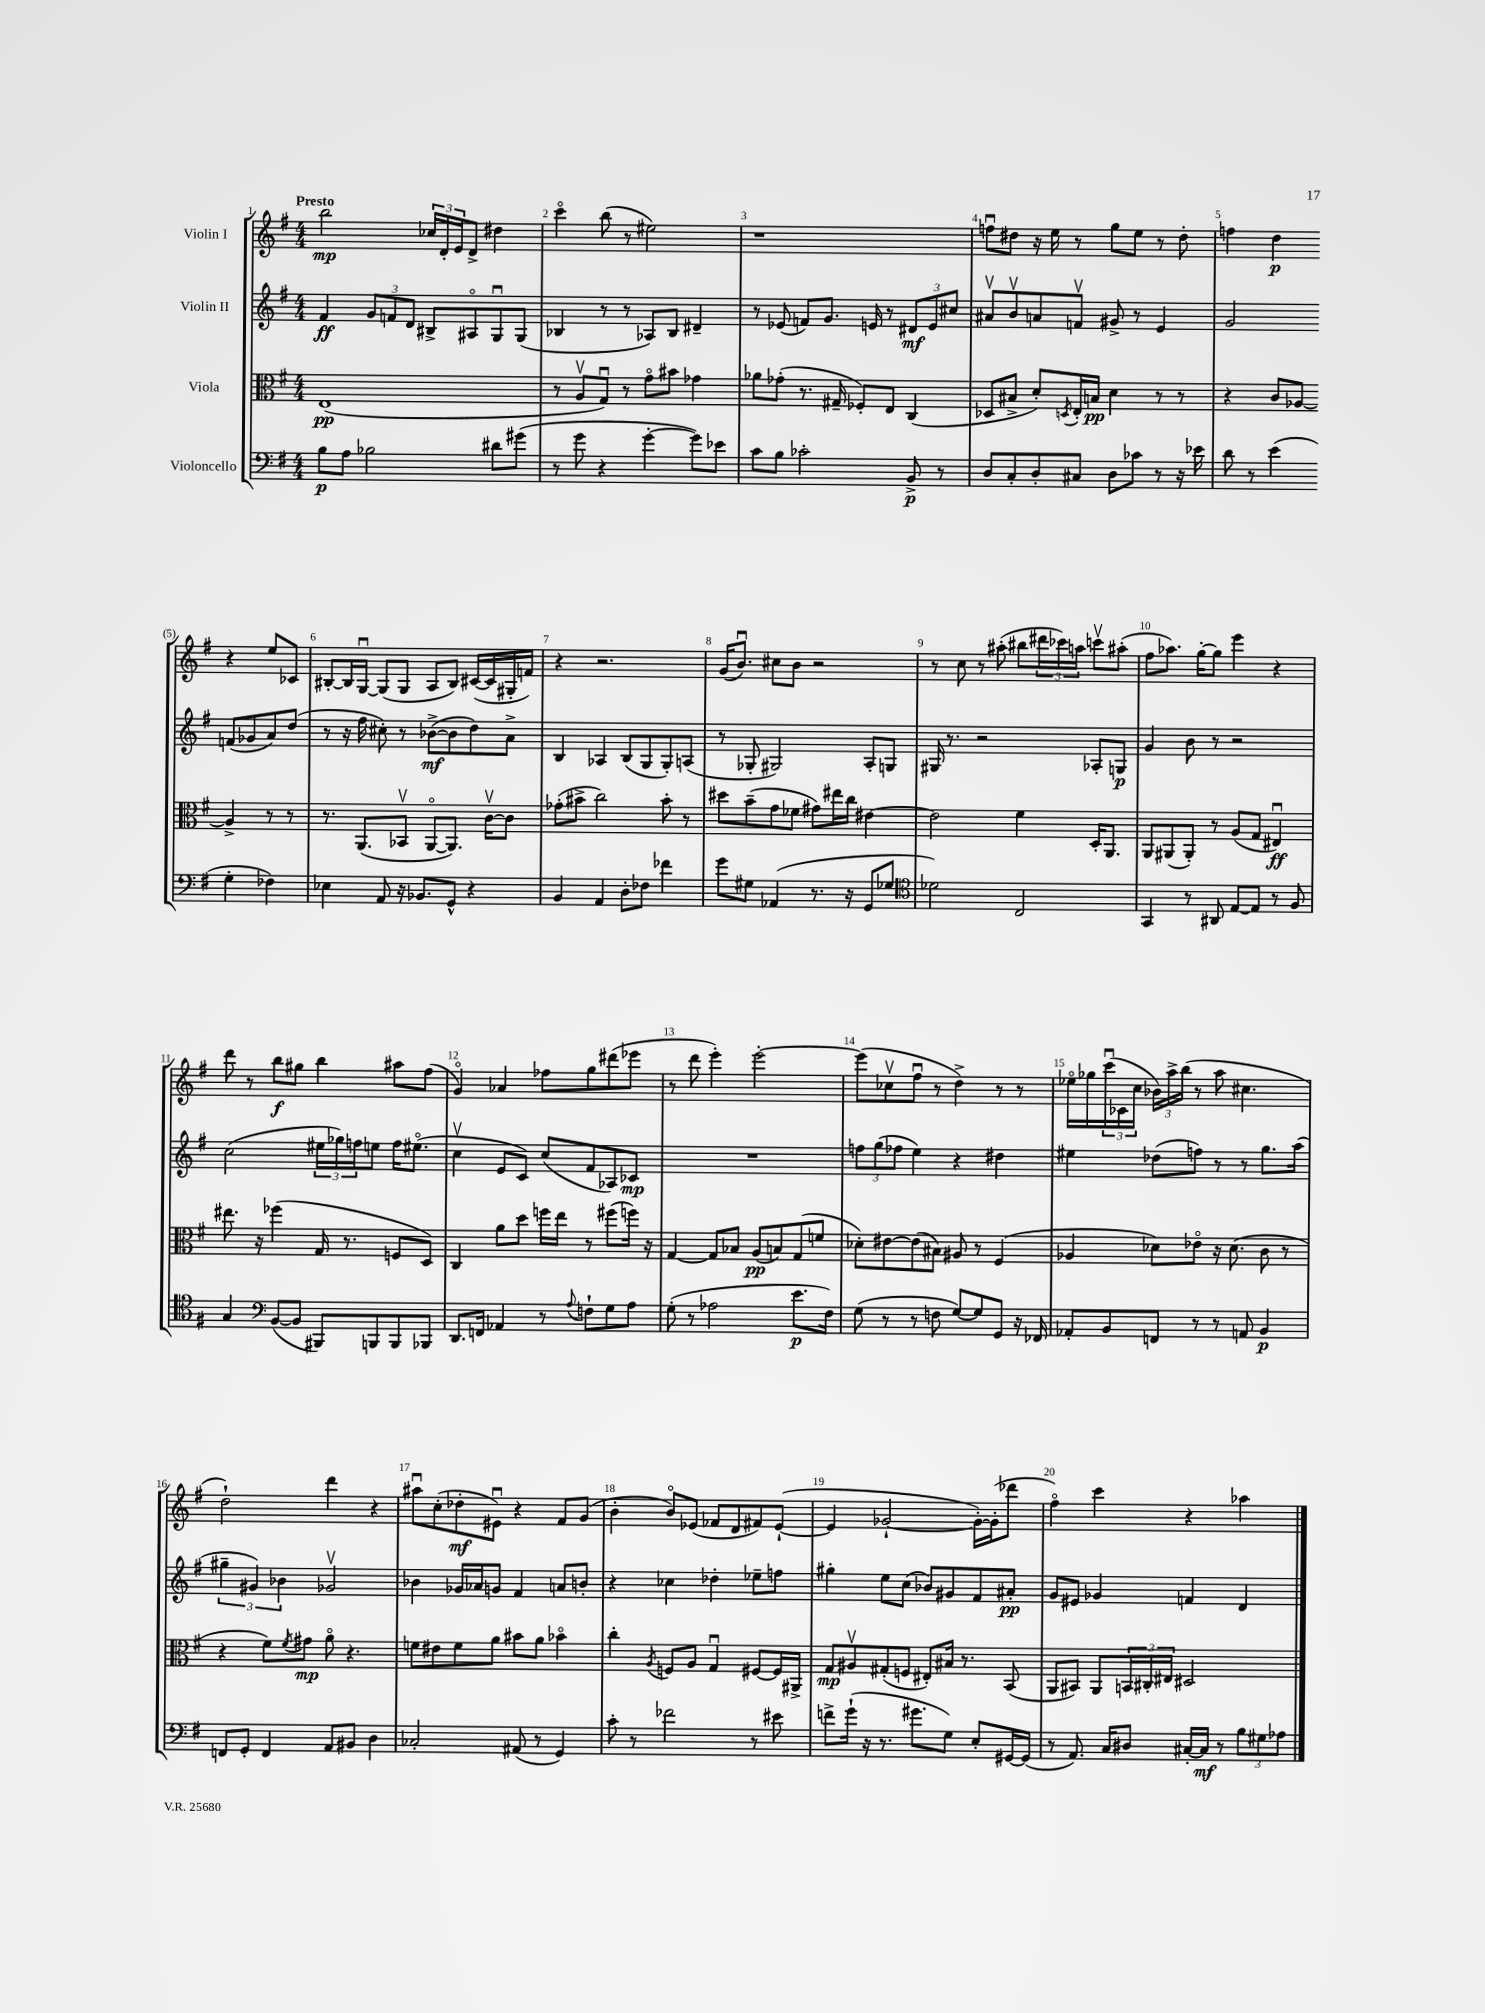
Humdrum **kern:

**kern	**kern	**kern	**kern
*staff4	*staff3	*staff2	*staff1
*clefF4	*clefC3	*clefG2	*clefG2
*k[f#]	*k[f#]	*k[f#]	*k[f#]
*M4/4	*M4/4	*M4/4	*M4/4
8B\L	(1E	4f#/	2bb\
8A\J	.	.	.
2B-\	.	12g/L	.
.	.	12f/	.
.	.	12d/J	.
.	.	8B#^/L	24cc-/LL
.	.	.	24d'/
.	.	.	24e/J
.	.	8A#o/	8d^/J
8d#\L	.	8Gu/	4dd#\
(8g#\J	.	(8G/J	.
=	=	=	=
8r	8r	4B-/	4ccco\
8g\	8Av/L	.	.
4r	8Gu/J)	8r	(8bb\
.	8r	8r	8r
[4g'\	8go\L	8A-/L)	2ee#\)
.	8b#\J	8B-/J	.
8g\]L)	4g-\	4d#~/	.
8e-\J	.	.	.
=	=	=	=
8c\L	8a-\L	8r	1r
8B\J	(8g-'\J	(8e-/	.
2c-'\	8.r	8f/L)	.
.	.	8.g/J	.
.	16G#~/	.	.
.	8F-'/L)	.	.
.	.	16e/	.
.	8E/J	8r	.
8BB^/	(4C/	12d#/L	.
.	.	12e/	.
8r	.	.	.
.	.	12cc#/J	.
=	=	=	=
8D/L	8D-/L	8a#v/L	8ffu\L
8C'/	8B#^/J	8bv/	8dd#\J
8D'/	8d'/L)	8a/	16r
.	.	.	16ee\
.	8qD/	.	.
8C#/J	16E'/L	8fv/J	8r
.	16B/JJ	.	.
8D\L	4d\	8g#^/	8gg\L
8c-\J	.	8r	8ee\J
8r	8r	4e/	8r
16r	8r	.	8dd#'\
16e-\	.	.	.
=	=	=	=
8d\	4r	2g/	4ff\
8r	.	.	.
(4e\	8c/L	.	4dd\
.	[8A-/J	.	.
4G'\	4A-^/]	(8f/L	4r
.	.	8g-/	.
4F-\)	8r	8a/)	8ee/L
.	8r	(8dd/J	8c-/J
=	=	=	=
4E-\	8.r	8r	[8B#'/L
.	.	16r	16B#/]L
.	(8.AA/L	16ff#\	[16Gu/JJ
8AA/	.	8cc#'\)	(8G/]L
16r	8BB-v/J	8r	8G/J
8.BB-/L	.	.	.
.	[8AAo/L	([8b-^\L	8A/L
8GG^^/J	8.AA/]J)	8b-\]	8B#/J)
4r	.	8dd\)	([16c#/LL
.	[16cv\LK	.	16c#/]
.	8c\]J	8a^\J	16G#'/
.	.	.	16f/JJ)
=	=	=	=
4BB/	(8g-'\L	4B/	4r
.	8b#^\J	.	.
4AA/	2cc\)	4A-/	2.r
8D'\L	.	(8B/L	.
8F-\J	.	8G/	.
4f-\	8b#'\	8G'/)	.
.	8r	(8A/J	.
=	=	=	=
8g\L	8dd#\L	8r	(16g/LK
.	.	.	8.bu/J)
8G#\J	(8b~\	8G-'/	.
(4AA-/	8g\	2G#/)	8cc#\L
.	8f-\J	.	8b\J
8.r	8g#\L)	.	2r
.	16ee#\L	.	.
16r	16cc\JJ	.	.
8GG/L	[4e#\	8A'/L	.
8G-/J	.	8G/J	.
=	=	=	=
*clefC4	*	*	*
2d-\)	2e#\]	16G#/	8r
.	.	8.r	.
.	.	.	8cc\
.	.	2r	8r
.	.	.	(8aa#'\
2C/	4f#\	.	8bb#\L
.	.	.	24ddd#\L
.	.	.	24ccc-\)
.	.	.	24aa\JJ
.	16D'/LK	8A-'/L	8cccv\L
.	8.AA/J	.	.
.	.	8G/J	(8aa#'\J
=	=	=	=
4GG/	8AA/L	4g/	8ff#\L
.	(8AA#/	.	8.aa-\J)
8r	8AA#'/J)	8b\	.
.	.	.	[16gg'\LK
8AA#/	8r	8r	8gg\]J
[8E/L	(8A/L	2r	4eee\
8E/]J	8G/J	.	.
8r	4E#u/)	.	4r
8F#/	.	.	.
=	=	=	=
4G/	8.ee#\	(2cc\	8ddd\
.	.	.	8r
.	16r	.	.
*clefF4	*	*	*
([8BB/L	(4ff-\	.	8bb\L
8BB/]J	.	.	8gg#\J
8BBB#/L)	16G/	24ee#\LL	4bb\
.	.	24gg-\)	.
.	8.r	.	.
.	.	24ff\J	.
8BBB/	.	8ee\J	.
8BBB/	8F/L	16ff\LK	8aa#\L
.	.	(8.ee#o\J	.
8BBB-/J	8D/J)	.	(8ff#\J
=	=	=	=
8.DD/L	4C/	4ccv\	4go/)
16FF/Jk	.	.	.
4AA-/	8a\L	8e/L	4a-/
.	8dd\J	8c/J)	.
8r	16ff\LL	(8cc/L	8ff-\L
.	16ee\JJ	.	.
8qqA/	.	.	.
8F`\L	8r	8f#/	8gg\
8G\	(8ff#\L	8A-/)	(8ddd#\
8A\J	16ff\Jk)	8c-/J	8eee-\J
.	16r	.	.
=	=	=	=
(8G'\	[4G/	1r	8r
8r	.	.	8ddd\
2A-\	8G/]L	.	4eee'\)
.	8B-/J	.	.
.	(8A/L	.	[2eee'\
.	8B/)	.	.
8.e\L	(8G/	.	.
.	8f/J	.	.
16F#\Jk)	.	.	.
=	=	=	=
(8G\	8d-'\L)	12ff\L	(8eee\]L
.	.	(12gg\	.
8r	[8e#\	.	8cc-v\
.	.	12ff-\J	.
8r	(8e#\]	4ee\)	8ff#u\J
8F\	8B#\J)	.	8r
[8G/L)	8A#/	4r	4dd^\)
8G/]	8r	.	.
8GG/J	(4F#/	4dd#\	8r
16r	.	.	8r
16FF-/	.	.	.
=	=	=	=
8AA-'/L	4A-/	4ee#\	16ee-o\LL
.	.	.	16gg-\
8BB/	.	.	(24cccu\
.	.	.	24c-\
.	.	.	24cc\JJ
8FF/J	8d-\L)	(8dd-\L	24b-\LL)
.	.	.	24aa^\
.	.	.	(24bb\JJ
8r	8e-o\J	8ff\J)	8r
8r	16r	8r	8aa\
.	(8.d-\	.	.
8AA/	.	8r	4.cc#\
4BB/	8c\	8.gg\L	.
.	8r	.	.
.	.	(16aa\Jk	.
=	=	=	=
8FF/L	4r	6gg#~\	2dd`\)
8GG'/J	.	.	.
.	.	6g#/)	.
4FF/	8f#\L)	.	.
.	.	6b-\	.
.	8qf#/	.	.
.	8g#\J	.	.
8AA/L	8ao\	2g-v/	4ddd\
8BB#/J	4.r	.	.
4D\	.	.	4r
=	=	=	=
2C-'/	8f\L	4b-\	8aa#u\L
.	8e#\	.	(8cc'\
.	8f\	16g-/LL	8dd-'\
.	.	16a-/J	.
.	8a\J	8g/J	8e#u\J)
(8AA#/	8b#\L	4f#/	4r
8r	8a\J	.	.
4GG/)	4b-o\	8a/L	8f#/L
.	.	8b'/J	(8g/J
=	=	=	=
8c'\	4cc'\	4r	4b'\
8r	.	.	.
.	8qA/	.	.
2f-\	8F/L	4cc-\	8bo/L)
.	8A/J	.	(8e-/J
.	4Gu/	4dd-'\	8f-/L
.	.	.	8d/
8r	[8F#/L	8ee-~\L	8f#/)
8e#\	16F#/]L	8ff\J	([8e-`/J
.	16AA#^/JJ	.	.
=	=	=	=
8f^\L	8G/L	4gg#'\	4e-/]
(16g`\Jk	8A#v/	.	.
16r	.	.	.
8.r	(8G#'/	8ee\L	[2g-`/
.	8F/J	(8cc\J	.
8.g#\L	.	.	.
.	8E#'/L)	8b-/L)	.
8G\J)	16B#/Jk	8g#/	.
.	8.r	.	.
8E'/L	.	8f#/	16g-'\_LL)
.	.	.	(16g-'\]J
[16GG#/L	(8BB/	8a#'/J	8ddd-\J
(16GG#/]JJ	.	.	.
=	=	=	=
8r	8AA/L	8g/L	4ff#o\)
8.AA/)	8BB#/J)	8e#/J	.
.	8AA/L	4g-/	4ccc\
16C/LK	.	.	.
8D#/J	24BB/L	.	.
.	24C#'/	.	.
.	24E#/JJ	.	.
[16C#'/LL	2D#/	4f/	4r
16C#/]JJ	.	.	.
8r	.	.	.
12B\L	.	4d/	4aa-\
12G#\	.	.	.
12A-\J	.	.	.
==	==	==	==
*-	*-	*-	*-
